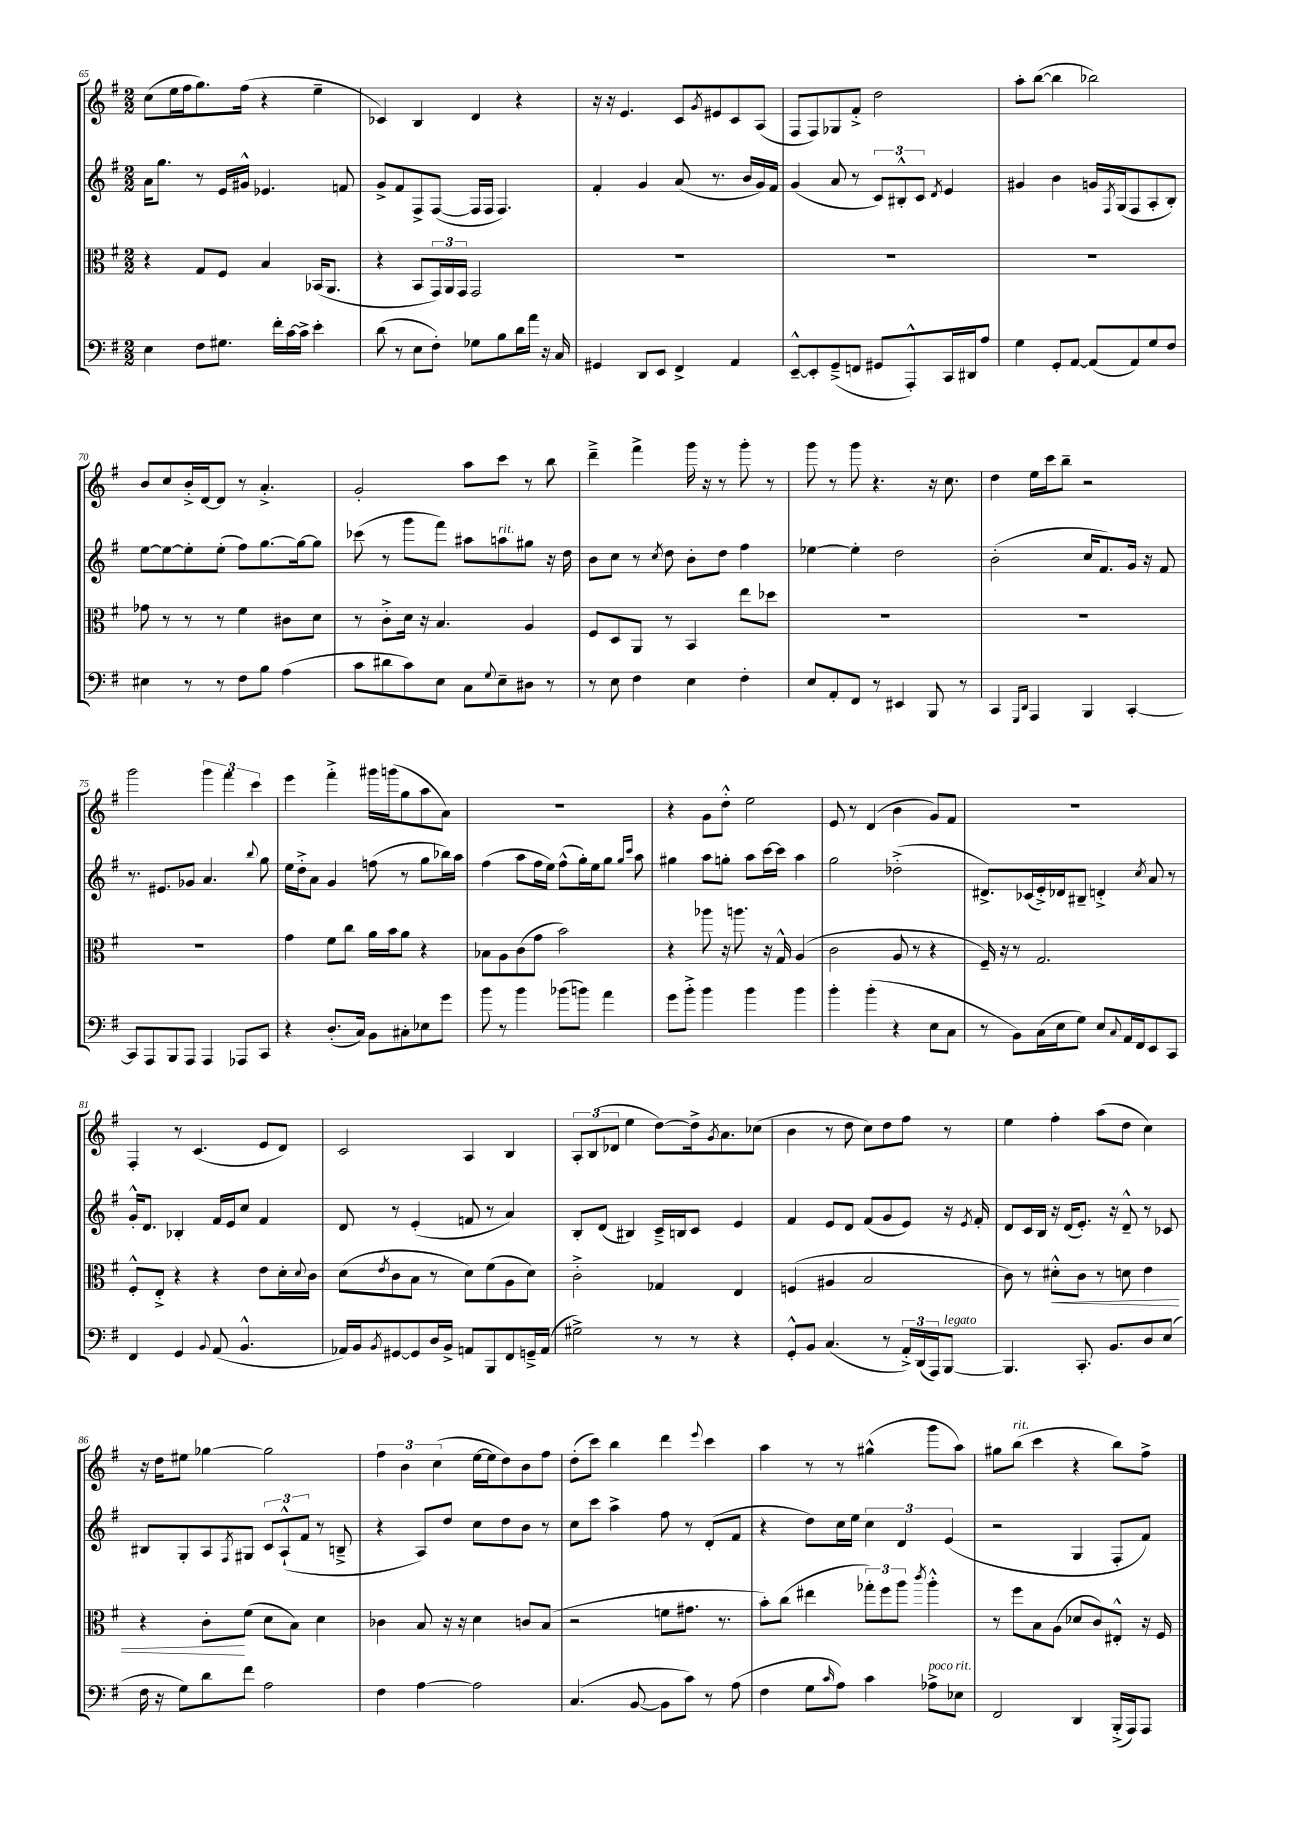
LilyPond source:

<<
\new StaffGroup <<
\new Staff = "s0" {
    \clef treble \key g \major \numericTimeSignature \time 2/2
    c''8( e''16 fis''16 g''8.) fis''16( r4 e''4-- |
    ces'4) b4 d'4 r4 |
    r16 r16 e'4. c'8 \acciaccatura { g'8 } eis'8 c'8 a8( |
    fis8 fis8) ges8 fis'8-.-> d''2 |
    a''8-. b''8~( b''4 bes''2) |
    b'8 c''8 b'16-.-> d'16~ d'8 r8 a'4.-.-> |
    g'2-. a''8 c'''8 r8 b''8 |
    d'''4---> fis'''4-> g'''16 r16 r8 g'''8-. r8 |
    g'''8 r8 g'''8 r4. r16 c''8. |
    d''4 e''16 c'''16 b''8-- r2 |
    g'''2 \tuplet 3/2 { g'''4 fis'''4 c'''4 } |
    e'''4 fis'''4-.-> gis'''16 g'''16( g''8 a''8 a'8) |
    R1 |
    r4 g'8 d''8-.-^ e''2 |
    e'8 r8 d'4( b'4 g'8) fis'8 |
    R1 |
    fis4-. r8 c'4.( e'8 d'8) |
    c'2 a4 b4 |
    \tuplet 3/2 { a8-. b8( des'8 } e''4 d''8~) d''16-> \acciaccatura { g'8 } a'8. ces''8( |
    b'4 r8 d''8 c''8) d''8 fis''8 r8 |
    e''4 fis''4-. a''8( d''8 c''4) |
    r16 d''16 eis''8 ges''4~ ges''2 |
    \tuplet 3/2 { fis''4 b'4 c''4( } e''16~ e''16 d''8) b'8 fis''8 |
    d''8-.( c'''8) b''4 d'''4 \appoggiatura { e'''8 } c'''4 |
    a''4 r8 r8 gis''4-^( g'''8 a''8) |
    gis''8 b''8^\markup { \italic "rit." }( c'''4 r4 b''8) fis''8-> \bar "|." |
}
\new Staff = "s1" {
    \clef treble \key g \major \numericTimeSignature \time 2/2
    a'16 g''8. r8 e'16 gis'16-^ ees'4. f'8 |
    g'8-> fis'8 fis8-> fis8~( fis16 fis16 fis4.) |
    fis'4-. g'4 a'8( r8. b'16 g'16) fis'16 |
    g'4( a'8 r8 \tuplet 3/2 { c'8) bis8-.-^ c'8 } \acciaccatura { d'8 } e'4 |
    gis'4 b'4 g'16 \acciaccatura { fis8 } g16( fis8 a8-. b8-.) |
    e''8~ e''8~ e''8-. e''8-.( fis''8) g''8.~ g''16~ g''8 |
    ces'''8( r8 g'''8 fis'''8) ais''8 a''8^\markup { \italic "rit." } gis''8 r16 d''16 |
    b'8 c''8 r8 \acciaccatura { c''8 } d''8 b'8-. d''8 fis''4 |
    ees''4~ ees''4-. d''2 |
    b'2-.( c''16 fis'8.) g'16 r16 fis'8 |
    r8. eis'8. ges'8 a'4. \appoggiatura { b''8 } g''8 |
    e''16 d''16-.-> a'8 g'4 f''8( r8 g''8 bes''16) a''16 |
    fis''4( a''8 fis''16 e''16) fis''8-^( g''16-.) e''16 g''8 \grace { g''16 c'''16 } a''8 |
    gis''4 a''8 g''8-. a''8 c'''16~ c'''16 a''4 |
    g''2 des''2-.->( |
    dis'8.->) ces'16( e'16-.->) des'16 bis8-- d'4-.-> \acciaccatura { c''8 } a'8 r8 |
    g'16-.-^ d'8. bes4-. fis'16 e'16 c''8 fis'4 |
    d'8 r8 e'4-.( f'8 r8 a'4) |
    b8-. d'8( bis4) c'16---> b16 c'8 e'4 |
    fis'4 e'8 d'8 fis'8( g'8 e'8) r16 \acciaccatura { e'8 } fis'16-. |
    d'8 c'16 b16 r16 d'16( e'8.-.) r16 d'8---^ r8 ces'8 |
    bis8 g8-. a8 \acciaccatura { fis8 } gis8 \tuplet 3/2 { c'8 a8-!-^( fis'8 } r8 b8---> |
    r4 a8) d''8 c''8 d''8 b'8 r8 |
    c''8 c'''8 a''4-> fis''8 r8 d'8-.( fis'8 |
    r4 d''8) c''16 e''16 \tuplet 3/2 { c''4 d'4 e'4( } |
    r2 g4 fis8-. fis'8) \bar "|." |
}
\new Staff = "s2" {
    \clef alto \key g \major \numericTimeSignature \time 2/2
    r4 g8 fis8 b4 bes,16( a,8. |
    r4 b,8 \tuplet 3/2 { g,16) a,16 g,16 } g,2 |
    R1 |
    R1 |
    R1 |
    ges'8 r8 r8 r8 fis'4 cis'8 d'8 |
    r8 c'8-.-> d'16 r16 b4. a4 |
    fis8 d8 a,8 r8 b,4 e''8 des''8 |
    R1 |
    R1 |
    R1 |
    g'4 fis'8 c''8 a'16 b'16 a'8 r4 |
    bes8 a8 c'8( g'8 b'2) |
    r4 aes''8 r16 a''8. r16 g16-^ a4( |
    c'2 a8 r8 r4 |
    fis16--) r16 r8 g2. |
    fis8-.-^ e8-.-> r4 r4 e'8 d'16-. \appoggiatura { d'8 } c'16 |
    d'8( \acciaccatura { e'8 } c'8 b8 r8 d'8) fis'8( a8 d'8) |
    c'2-.-> ges4 e4 |
    f4( ais4 b2 |
    c'8) r8 dis'8-.-^\< c'8 r8 d'8 e'4 |
    r4 c'8-.\! fis'8( d'8 b8) d'4 |
    ces'4 b8 r16 r16 d'4 c'8 b8( |
    r2 f'8 gis'8. r8. |
    b'8-.) c''8( eis''4 \tuplet 3/2 { ges''8-.) fis''8 a''8 } \acciaccatura { c'''8 } a''4-.-^ |
    r8 fis''8 b8 a8( des'8 c'8) eis8-.-^ r16 fis16 \bar "|." |
}
\new Staff = "s3" {
    \clef bass \key g \major \numericTimeSignature \time 2/2
    e4 fis8 gis8. fis'16-. c'16~ c'16-> e'4-. |
    d'8( r8 e8 fis8-.) ges8 b8 d'16 a'16 r16 c16 |
    gis,4 d,8 e,8 fis,4-> a,4 |
    e,8~---^ e,8-. g,8--->( f,8 gis,8 a,,8-.-^) c,16 dis,16 a8 |
    g4 g,8-. a,8~ a,8( a,8) g8 fis8 |
    eis4 r8 r8 fis8 b8 a4( |
    c'8 dis'8 c'8) e8 c8 \appoggiatura { g8 } e8-- dis8 r8 |
    r8 e8 fis4 e4 fis4-. |
    e8 a,8-. fis,8 r8 eis,4 b,,8 r8 |
    c,4 \grace { g,,16 d,16 } a,,4 b,,4 c,4~-. |
    c,8 a,,8 b,,8 a,,8 a,,4 aes,,8 c,8 |
    r4 d8.-.( c16) b,8 cis8-. ees8 g'8 |
    b'8 r8 b'4 bes'8( b'8) a'4 |
    g'8 b'8-.-> b'4 b'4 b'4 |
    b'4-. b'4-.( r4 e8 c8 |
    r8 b,8) c16( e16 g8) e8 \appoggiatura { c8 } a,16 fis,16 e,8 c,8 |
    fis,4 g,4 \appoggiatura { b,8 } a,8( b,4.-^ |
    aes,16) b,16 \acciaccatura { b,8 } gis,8~ gis,8 d16 b,16-> a,8 b,,8 fis,8 g,16---> a,16( |
    gis2->) r8 r8 r4 |
    g,8-.-^ b,8 c4.( r8 \tuplet 3/2 { a,16-.->) d,16( a,,16) } b,,8~^\markup { \italic "legato" } |
    b,,4. c,8.-. b,8. d8 e8( |
    fis16 r16 g8) d'8 fis'8 a2 |
    fis4 a4~ a2 |
    c4.( b,8~ b,8 c'8) r8 a8( |
    fis4 g8 \grace { c'16 } a8) c'4 aes8->^\markup { \italic "poco rit." } ees8 |
    fis,2 d,4 b,,16-.->( a,,16) a,,8 \bar "|." |
}
>>
>>
\layout { \context { \Score currentBarNumber = #65 } }
